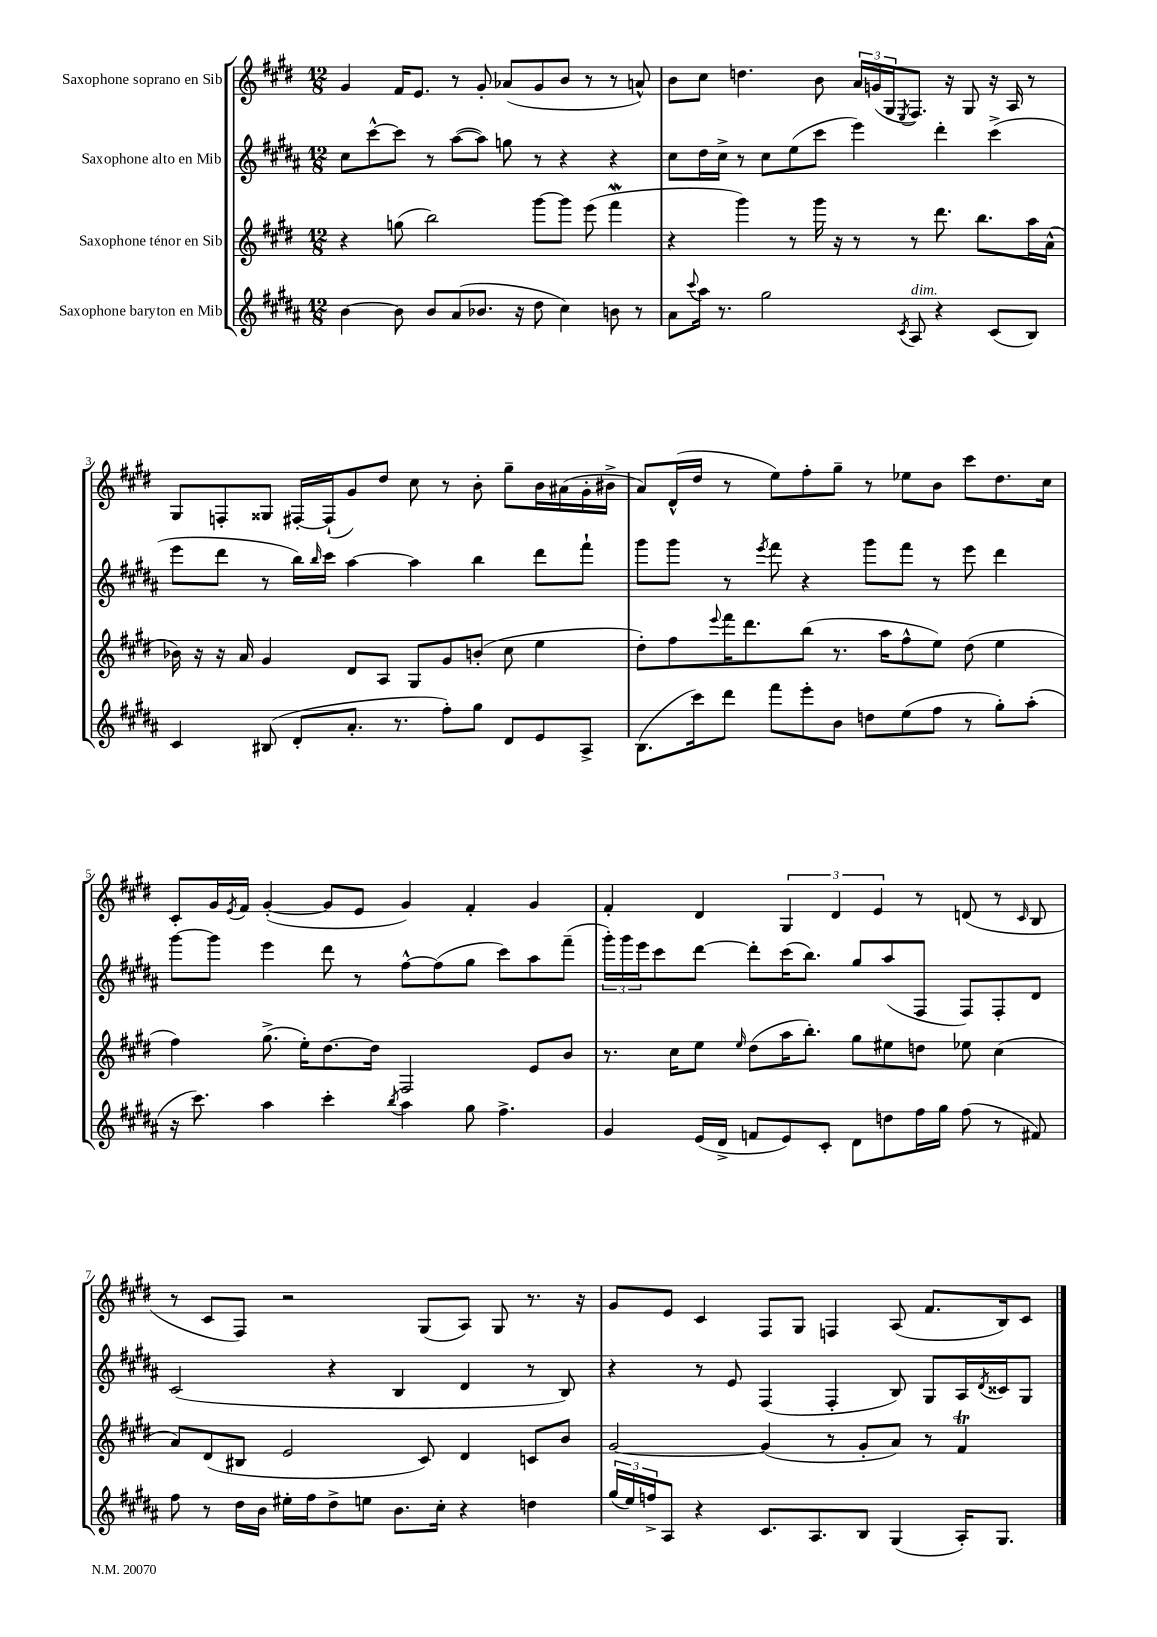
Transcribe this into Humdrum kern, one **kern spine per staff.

**kern	**kern	**kern	**kern
*staff4	*staff3	*staff2	*staff1
*clefG2	*clefG2	*clefG2	*clefG2
*k[f#c#g#d#a#]	*k[f#c#g#d#]	*k[f#c#g#d#a#]	*k[f#c#g#d#]
*M12/8	*M12/8	*M12/8	*M12/8
[4b	4r	8cc#	4g#
.	.	[8ccc#^^	.
8b]	(8gg	8ccc#]	16f#
.	.	.	8.e
8b	2bb)	8r	.
(8a#	.	([8aa#	8r
8.b-	.	8aa#])	8g#'
.	.	8gg	(8a-
16r	.	.	.
8dd#	[8ggg#	8r	8g#
4cc#)	8ggg#]	4r	8b
.	(8eee	.	8r
8b	4fff#	4r	8r
8r	.	.	8a^^)
=	=	=	=
8a#	4r	8cc#	8b
8qqccc#	.	.	.
16aa#	.	16dd#	8cc#
8.r	.	16cc#^	.
.	4ggg#)	8r	4.dd
2gg#	.	8cc#	.
.	8r	(8ee	.
.	16ggg#	8ccc#	8b
.	16r	.	.
.	8r	4eee)	24a
.	.	.	(24g
.	.	.	24G#
8qc#	.	.	8qE
8A#	8r	.	8.F#)
4r	8.ddd#	4ddd#'	.
.	.	.	16r
.	.	.	8G#
.	8.bb	.	.
(8c#	.	(4ccc#^	16r
.	.	.	16A
8B)	16aa	.	8r
.	(16a^^	.	.
=	=	=	=
4c#	16b-)	8eee	8G#
.	16r	.	.
.	16r	8ddd#	8F'
.	16a	.	.
(8B#	4g#	8r	8G##
8d#'	.	16bb)	[16F#'
.	.	16qqbb	.
.	.	16ccc#	(16F#`]
8.a#'	8d#	[4aa#	8g#)
.	8A	.	8dd#
8.r	.	.	.
.	8G#	4aa#]	8cc#
8ff#')	8g#	.	8r
8gg#	(8b'	4bb	8b'
8d#	8cc#	.	8gg#~
8e	4ee	8ddd#	16b
.	.	.	(16a#
8A#^	.	8fff#`	16g#'
.	.	.	16b#^
=	=	=	=
(8.B	8dd#')	8ggg#	8a)
.	8ff#	8ggg#	(16d#^^
16ccc#)	.	.	16dd#
.	8qqeee	.	.
8ddd#	16fff#	8r	8r
.	8.ddd#	.	.
.	.	8qeee	.
8fff#	.	8fff#	8ee)
8eee'	(8bb	4r	8ff#'
8b	8.r	.	8gg#~
8dd	.	8ggg#	8r
.	16aa	.	.
(8ee	8ff#^^	8fff#	8ee-
8ff#	8ee)	8r	8b
8r	(8dd#	8eee	8ccc#
8gg#')	4ee	4ddd#	8.dd#
(8aa#'	.	.	.
.	.	.	16cc#
=	=	=	=
16r	4ff#)	[8ggg#	8c#'
8.ccc#)	.	.	.
.	.	8ggg#]	16g#
.	.	.	8qe
.	.	.	16f#
4aa#	(8.gg#^	4eee	([4g#'
.	16ee')	.	.
4ccc#'	[8.dd#	8ddd#	8g#]
.	.	8r	8e
.	16dd#]	.	.
8qbb	.	.	.
4aa#	2F#	[8ff#^^	4g#)
.	.	(8ff#]	.
8gg#	.	8gg#	4f#'
4.ff#^	.	8ccc#)	.
.	8e	8aa#	4g#
.	8b	(8fff#~	.
=	=	=	=
4g#	8.r	24ggg#')	4f#'
.	.	24ggg#	.
.	.	24eee	.
.	.	8ccc#	.
.	16cc#	.	.
(16e	8ee	[8ddd#	4d#
16d#^	.	.	.
.	16qqee	.	.
8f	(8dd#	8ddd#']	.
8e)	16aa	(16ccc#	6G#
.	8.bb')	8.bb)	.
8c#'	.	.	.
.	.	.	6d#
8d#	8gg#	8gg#	.
.	.	.	6e
8dd	8ee#	(8aa#	.
16ff#	8dd	8F#	8r
16gg#	.	.	.
(8ff#	8ee-	8F#)	(8d
8r	(4cc#	8F#'	8r
.	.	.	16qqc#
8f#)	.	8d#	8B
=	=	=	=
8ff#	8a)	(2c#	8r
8r	(8d#	.	8c#
16dd#	8B#	.	8F#)
16b	.	.	.
16ee#'	2e	.	2r
16ff#	.	.	.
8dd#^	.	4r	.
8ee	.	.	.
8.b	.	4B	.
.	8c#)	.	(8G#
16cc#'	.	.	.
4r	4d#	4d#	8A)
.	.	.	8G#
4dd	8c	8r	8.r
.	8b	8B)	.
.	.	.	16r
=	=	=	=
(24gg#	[2g#	4r	8g#
24ee)	.	.	.
24ff^	.	.	.
8A#	.	.	8e
4r	.	8r	4c#
.	.	8e	.
8.c#	(4g#]	(4F#	8F#
.	.	.	8G#
8.A#	.	.	.
.	8r	4F#'	4F
8B	8g#'	.	.
(4G#	8a)	8B)	(8A
.	8r	8G#	8.f#
16A#')	4f#	16A#	.
.	.	8qd#	.
8.G#	.	16c##	16B)
.	.	8G#	8c#
==	==	==	==
*-	*-	*-	*-
